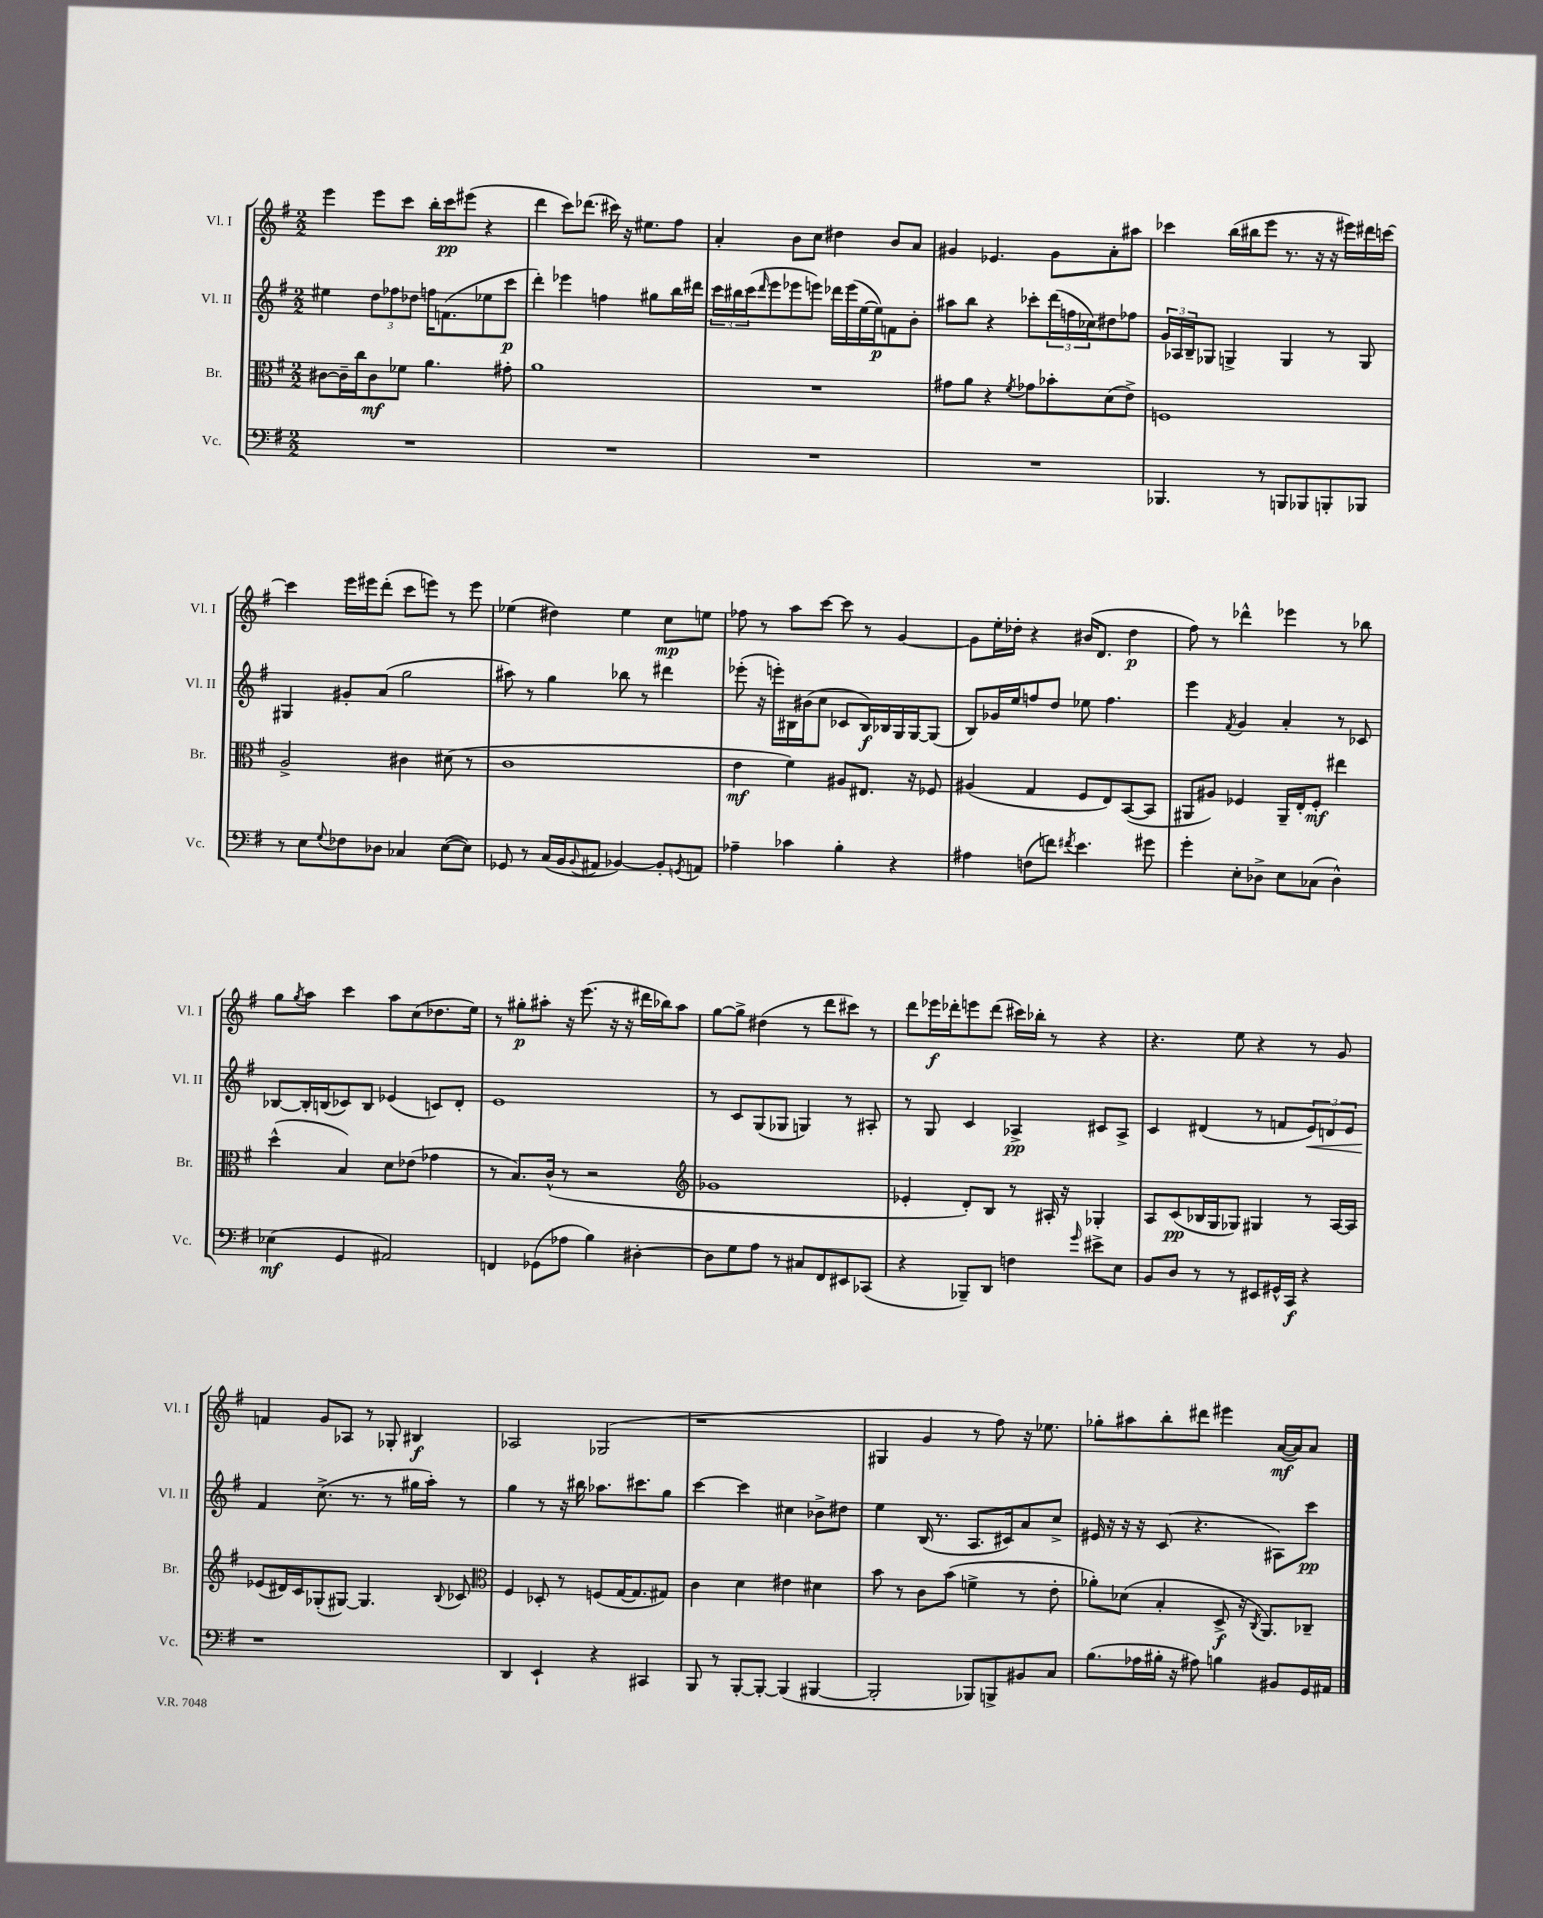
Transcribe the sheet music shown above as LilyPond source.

<<
\new StaffGroup <<
\new Staff = "s0" \with { instrumentName = "Vl. I" shortInstrumentName = "Vl. I" } {
    \clef treble \key g \major \numericTimeSignature \time 2/2
    e'''4 e'''8 c'''8 b''16-. c'''16\pp eis'''8( r4 |
    d'''4 c'''8) des'''8.( cis'''16) r16 eis''8. fis''8 |
    a'4-. b'8 c''8 dis''4 b'8 a'8 |
    gis'4 ees'4. gis'8 a'8-. ais''8 |
    ces'''4 b''16( bis''16 e'''8 r8. r16 r16 eis'''16) dis'''16 c'''16~ |
    c'''4 e'''16 eis'''16 d'''8-.( c'''8 e'''8) r8 e'''8 |
    ees''4( dis''4) ees''4 c''8\mp e''8 |
    fes''8 r8 a''8 c'''8~ c'''8 r8 g'4~ |
    g'8 e''16-. des''16-. r4 bis'16( d'8. des''4\p |
    fis''8) r8 des'''4-^ ees'''4 r8 bes''8 |
    g''8 \acciaccatura { g''8 } a''8 c'''4 a''8 c''8( des''8. e''16) |
    r8 gis''8-.\p ais''8-. r16 e'''8.( r16 r16 dis'''16 bes''16) ais''8 |
    g''8~ g''8-> dis''4( r8 d'''8 cis'''8) r8 |
    d'''8 ees'''16\f des'''16-. e'''8 des'''8( cis'''16) bes''16-. r8 r4 |
    r4. e''8 r4 r8 g'8 |
    f'4 g'8 aes8 r8 ges8-. bis4\f |
    aes2 ges2( |
    r1 |
    gis4 g'4 r8 fis''8) r16 ees''8. |
    ges''8-. ais''8 b''8-. dis'''8 eis'''4 a'16~\mf( a'16) a'8 \bar "|." |
}
\new Staff = "s1" \with { instrumentName = "Vl. II" shortInstrumentName = "Vl. II" } {
    \clef treble \key g \major \numericTimeSignature \time 2/2
    eis''4 \tuplet 3/2 { d''8 fes''8 des''8 } f''16 f'8.( ees''8 c'''8\p |
    d'''4-.) ees'''4 f''4 gis''8 b''16 dis'''16 |
    \tuplet 3/2 { c'''16 bis''16 c'''16( } \grace { d'''16 } e'''8 ees'''8 e'''8) des'''16 e'''16( e''16~ e''16\p) f'8 b'8-. |
    ais''8 b''8 r4 ces'''8-. \tuplet 3/2 { d'''16( f''16 ces''16) } dis''8 fes''8 |
    \tuplet 3/2 { g'16 aes16 b16-- } ges8 g4-> g4 r8 g8 |
    gis4 gis'8-. a'8( g''2 |
    ais''8) r8 g''4 bes''8 r8 dis'''4 |
    ees'''8-.( r16 e'''16-.) bis16 bis'16( c''8 ces'8 bis16\f) bes16 g16 g16~ g8( |
    b8) ges'16 e''16 f''8 d''8 ees''8 f''4. |
    e'''4 \acciaccatura { fis'8 } g'4 a'4-. r8 ces'8 |
    bes8~ bes16-. b16( ces'8) b8 ees'4( c'8) d'8-. |
    e'1 |
    r8 c'8 g8( ges8 g4) r8 ais8-. |
    r8 g8 c'4 aes4->\pp cis'8 aes8-> |
    c'4 dis'4( r8 f'8 \tuplet 3/2 { e'8\<) d'8 e'8 } |
    fis'4\! c''8.->( r8. r8 gis''16 a''16-.) r8 |
    g''4 r8 r16 bis''16 aes''8. cis'''8. g''8 |
    c'''4~ c'''4 cis''4 bes'8-> dis''8 |
    e''4 b16( r8. a8. cis'16) a'8 c''8-> |
    eis'16 r16 r16 r16 c'8( r4. ais8) c'''8\pp \bar "|." |
}
\new Staff = "s2" \with { instrumentName = "Br." shortInstrumentName = "Br." } {
    \clef alto \key g \major \numericTimeSignature \time 2/2
    cis'8~ cis'16-- c''16 cis'8\mf fes'8 a'4. gis'8-. |
    a'1 |
    R1 |
    gis'8 a'8 r4 \acciaccatura { fis'8 } ges'8 bes'8-. d'8( e'8->) |
    f1 |
    a2-> cis'4 dis'8( r8 |
    c'1 |
    e'4\mf fis'4) ais8 eis8. r16 fes8 |
    ais4( g4 fis8 e8) b,8~( b,8 |
    ais,8 ais8) fes4 ais,16-- e16-. fes8-.\mf eis''4 |
    d''4-^( b4) d'8 ees'8( ges'4 |
    r8 b8.) c'16-^( r8 r2 |
    \clef treble ges'1 |
    ees'4-. d'8-.) b8 r8 ais16-. r16 ges4-. |
    a8 c'8\pp( bes16 g16 ges8) gis4 r8 a16~ a16 |
    ees'8( dis'16) c'16 ges8-.( gis8~) gis4. \appoggiatura { b8 } ces'8 |
    \clef alto fis4 des8-. r8 f8( g16~ g8. gis8) |
    c'4 d'4 eis'4 dis'4 |
    b'8 r8 c'8 b'8( f'4-> r8 e'8-. |
    aes'8-.) des'8( b4-. d8->\f r16 \acciaccatura { c8 } a,8.) ces8-- \bar "|." |
}
\new Staff = "s3" \with { instrumentName = "Vc." shortInstrumentName = "Vc." } {
    \clef bass \key g \major \numericTimeSignature \time 2/2
    R1 |
    R1 |
    R1 |
    R1 |
    bes,,4. r8 b,,8 bes,,8 b,,8-. bes,,8 |
    r8 e8 \appoggiatura { g8 } fes8 des8 ces4 e8~( e8) |
    ges,8 r8 c16( b,16 \appoggiatura { b,8 } ais,8 bes,4~) bes,8-. \acciaccatura { g,8 } a,8 |
    aes4-- ces'4 b4-. r4 |
    ais4 f8( f'8) \acciaccatura { fis'8 } e'4. gis'8 |
    g'4-. e8-. des8-> e8 ces8( des4-^) |
    ees4\mf( g,4 ais,2) |
    f,4 ges,8( aes8 b4) dis4~-. |
    dis8 g8 a8 r8 cis8 fis,8 eis,8 ces,8( |
    r4 bes,,8--) d,8 f4 \grace { g'16 } eis'8-> e8 |
    b,8 d8 r8 r8 eis,8 gis,16-^ c,16\f r4 |
    r1 |
    d,4 e,4-! r4 cis,4 |
    b,,8 r8 b,,8~-. b,,8~-. b,,4( bis,,4~ |
    bis,,2-. bes,,8) b,,8-> bis,8 c8 |
    b8.( aes16 bis16-. r16 ais8) b4 bis,8 g,16 ais,16 \bar "|." |
}
>>
>>
\layout { \context { \Score \remove "Bar_number_engraver" } }
